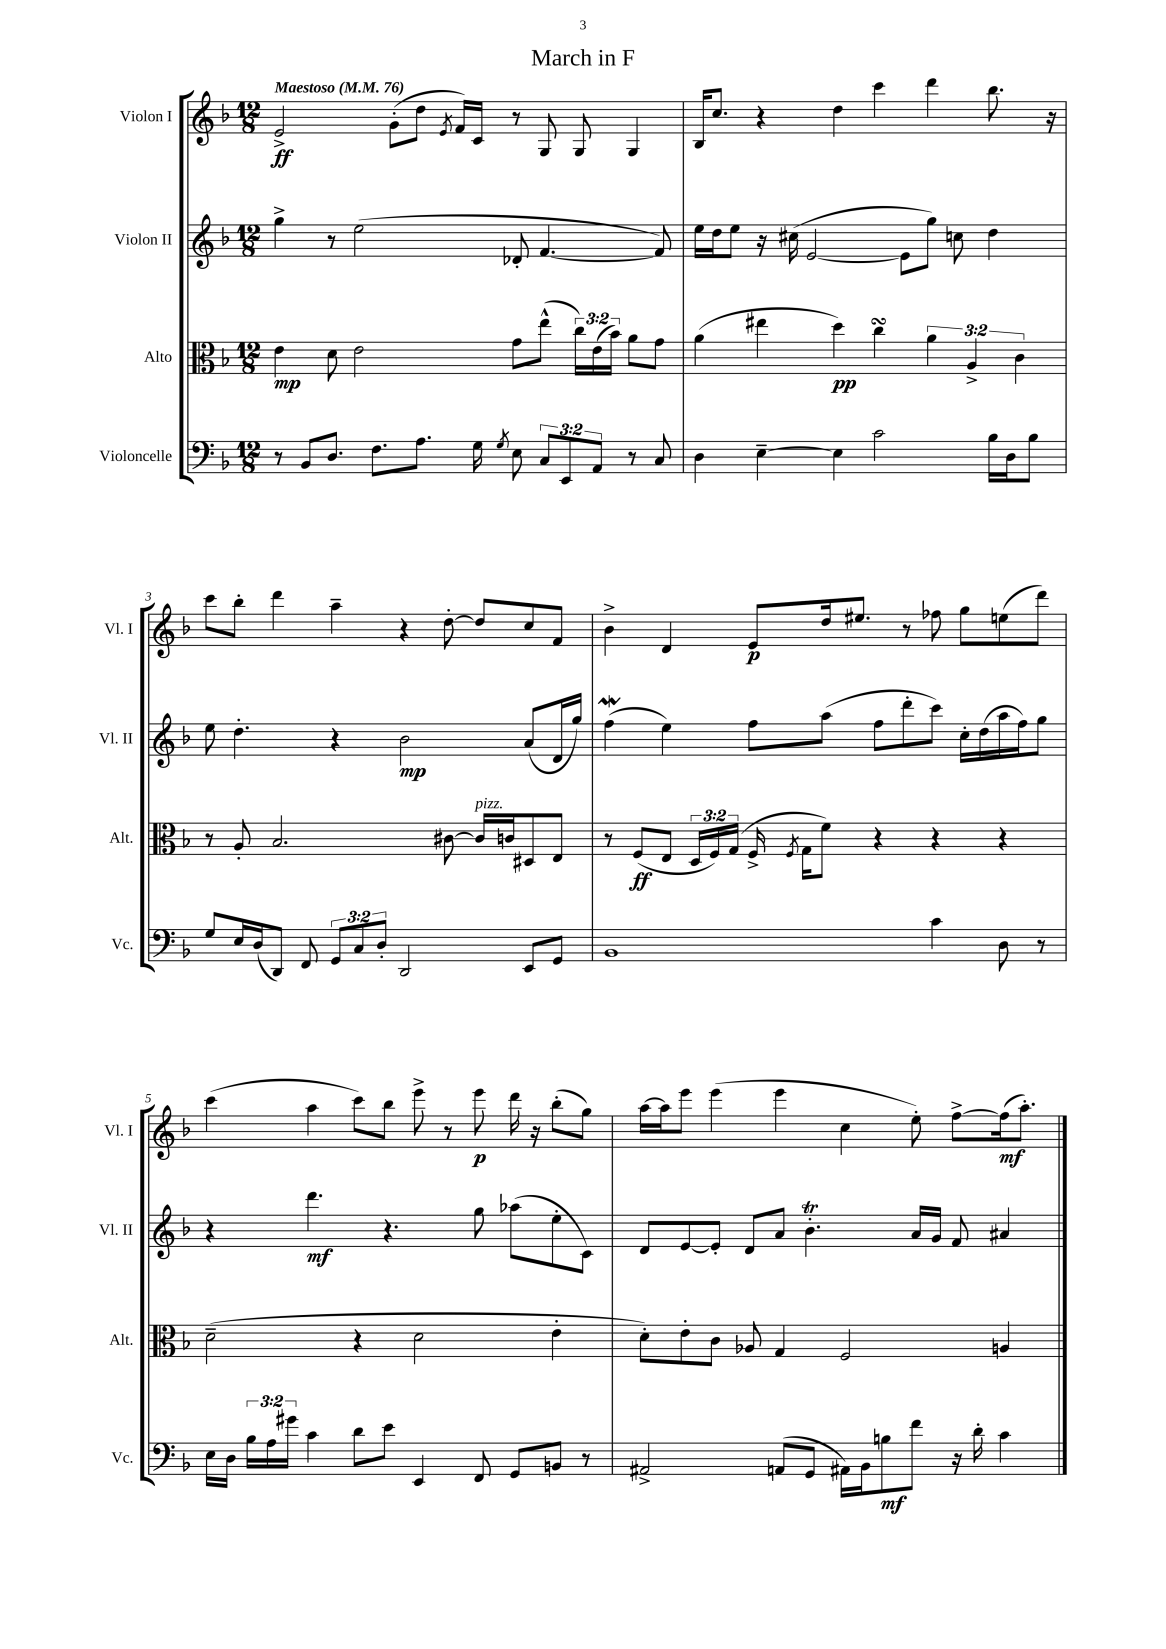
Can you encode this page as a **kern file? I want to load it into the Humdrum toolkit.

**kern	**kern	**kern	**kern
*staff4	*staff3	*staff2	*staff1
*clefF4	*clefC3	*clefG2	*clefG2
*k[b-]	*k[b-]	*k[b-]	*k[b-]
*M12/8	*M12/8	*M12/8	*M12/8
*MM76	*MM76	*MM76	*MM76
8r	4e	4gg^	2e^
8BB-	.	.	.
8.D	8d	8r	.
.	2e	(2ee	.
8.F	.	.	.
.	.	.	(8g'
8.A	.	.	8dd
.	.	.	8qe
.	.	.	16f)
16G	.	.	16c
8qG	.	.	.
8E	8g	8d-'	8r
12C	(8ee^^	[4.f	8G
12EE	.	.	.
.	24cc)	.	8G
12AA	(24e	.	.
.	24b-)	.	.
8r	8a	.	4G
8C	8g	8f])	.
=	=	=	=
4D	(4a	16ee	16B-
.	.	16dd	8.cc
.	.	8ee	.
[4E~	4ee#	16r	4r
.	.	(16cc#	.
.	.	[2e	.
4E]	4dd)	.	4dd
2c	4cc	.	4ccc
.	.	8e]	.
.	6a	8gg)	4ddd
.	.	8cc	.
.	6A^	.	.
16B-	.	4dd	8.bb-
16D	.	.	.
.	6c	.	.
8B-	.	.	.
.	.	.	16r
=	=	=	=
8G	8r	8ee	8ccc
16E	8A'	4.dd'	8bb-'
(16D	.	.	.
8DD)	2.B-	.	4ddd
8FF	.	.	.
12GG	.	4r	4aa~
12C	.	.	.
12D'	.	.	.
2DD	.	2b-	4r
.	[8c#	.	[8dd'
.	16c#]	.	8dd]
.	16c	.	.
8EE	8D#	(8a	8cc
8GG	8E	16d	8f
.	.	16gg)	.
=	=	=	=
1BB-	8r	(4ff	4b-^
.	(8F	.	.
.	8E	4ee)	4d
.	24D	.	.
.	24F)	.	.
.	(24G	.	.
.	16F^	8ff	8e
.	8qF	.	.
.	16G	.	.
.	8f)	(8aa	16dd
.	.	.	8.ee#
.	4r	8ff	.
.	.	8ddd'	8r
4c	4r	8ccc)	8ff-
.	.	16cc'	8gg
.	.	(16dd	.
8D	4r	16aa	(8ee
.	.	16ff)	.
8r	.	8gg	8ddd)
=	=	=	=
16E	(2d~	4r	(4ccc
16D	.	.	.
24B-	.	.	.
24A	.	.	.
24g#	.	.	.
4c	.	4.ddd	4aa
8d	4r	.	8ccc)
8e	.	4.r	8bb-
4EE	2d	.	8eee^
.	.	.	8r
8FF	.	8gg	8eee
8GG	.	(8aa-	16ddd
.	.	.	16r
8BB	4e'	8ee'	(8bb-'
8r	.	8c)	8gg)
=	=	=	=
2AA#^	8d')	8d	[16aa
.	.	.	16aa]
.	8e'	[8e	8eee
.	8c	8e']	(4eee
.	8A-	8d	.
(8AA	4G	8a	4eee
8GG	.	4.b-'	.
16AA#)	2F	.	4cc
16BB-	.	.	.
8B	.	.	.
8f	.	16a	8ee')
.	.	16g	.
16r	.	8f	[8ff^
16d'	.	.	.
4c	4A	4a#	(16ff]
.	.	.	8.aa')
==	==	==	==
*-	*-	*-	*-
